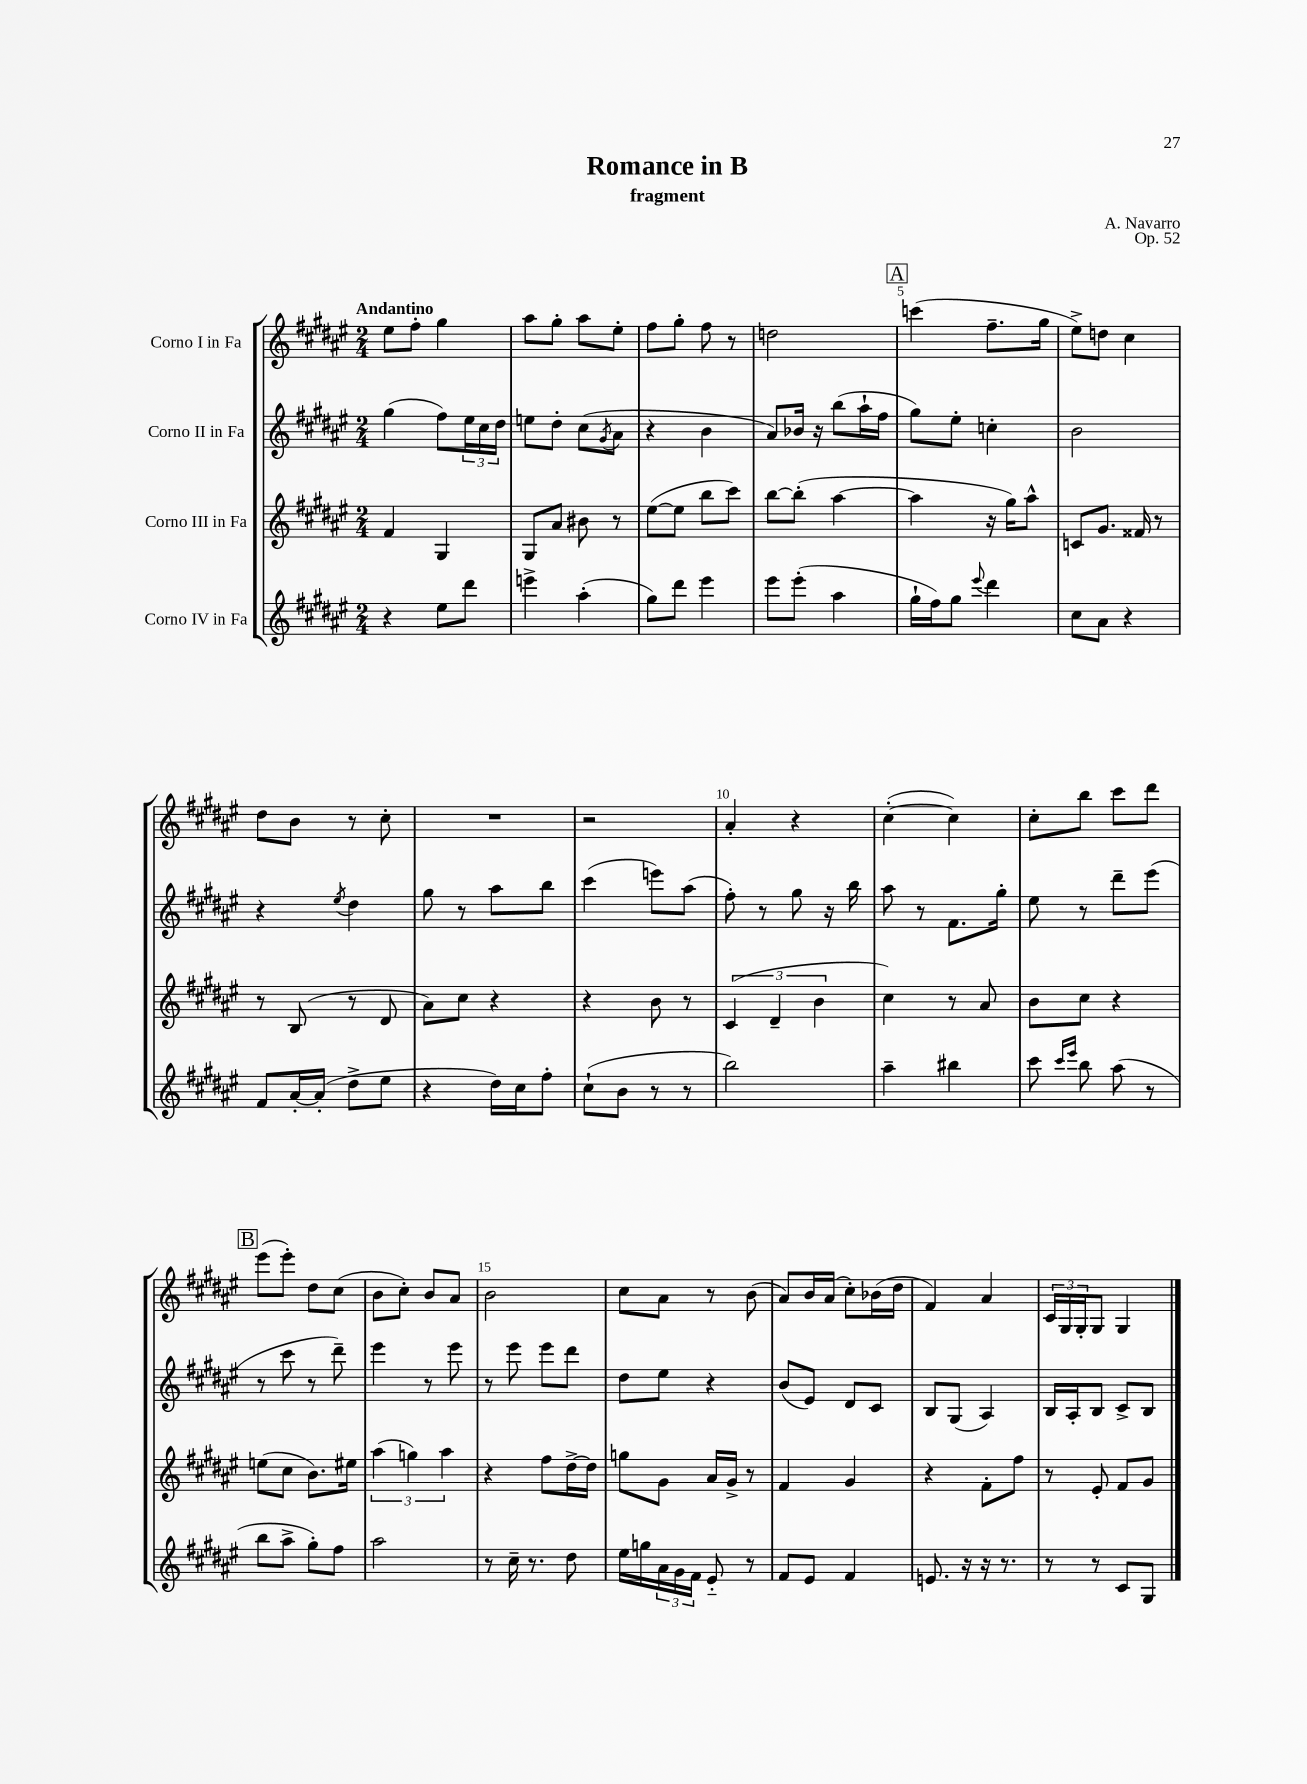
\header { title = "Romance in B" composer = "A. Navarro" subtitle = "fragment" opus = "Op. 52" }
<<
\new StaffGroup <<
\new Staff = "s0" \with { instrumentName = "Corno I in Fa" } {
    \clef treble \key fis \major \numericTimeSignature \time 2/4 \tempo "Andantino"
    eis''8 fis''8-. gis''4 |
    ais''8 gis''8-. ais''8 eis''8-. |
    fis''8 gis''8-. fis''8 r8 |
    d''2 |
    \mark \markup { \box "A" } c'''4( fis''8.-- gis''16 |
    eis''8->) d''8 cis''4 |
    dis''8 b'8 r8 cis''8-. |
    R2 |
    r2 |
    ais'4-. r4 |
    cis''4~-.( cis''4) |
    cis''8-. b''8 cis'''8 dis'''8 |
    \mark \markup { \box "B" } eis'''8( eis'''8-.) dis''8 cis''8( |
    b'8 cis''8-.) b'8 ais'8 |
    b'2 |
    cis''8 ais'8 r8 b'8( |
    ais'8) b'16 ais'16( cis''8-.) bes'16( dis''16 |
    fis'4) ais'4 |
    \tuplet 3/2 { cis'16 gis16 gis16-. } gis8 gis4 \bar "|." |
}
\new Staff = "s1" \with { instrumentName = "Corno II in Fa" } {
    \clef treble \key fis \major \numericTimeSignature \time 2/4
    gis''4( fis''8) \tuplet 3/2 { eis''16 cis''16 dis''16 } |
    e''8 dis''8-. cis''8( \acciaccatura { gis'8 } ais'8 |
    r4 b'4 |
    ais'8) bes'16 r16 b''8( ais''16-! fis''16 |
    \mark \markup { \box "A" } gis''8) eis''8-. c''4-. |
    b'2 |
    r4 \acciaccatura { eis''8 } dis''4 |
    gis''8 r8 ais''8 b''8 |
    cis'''4( e'''8) ais''8( |
    fis''8-.) r8 gis''8 r16 b''16 |
    ais''8 r8 fis'8. gis''16-. |
    eis''8 r8 dis'''8-- eis'''8( |
    \mark \markup { \box "B" } r8 cis'''8 r8 dis'''8--) |
    eis'''4 r8 eis'''8 |
    r8 eis'''8 eis'''8 dis'''8 |
    dis''8 eis''8 r4 |
    b'8( eis'8) dis'8 cis'8 |
    b8 gis8( ais4) |
    b16 ais16-. b8 cis'8-> b8 \bar "|." |
}
\new Staff = "s2" \with { instrumentName = "Corno III in Fa" } {
    \clef treble \key fis \major \numericTimeSignature \time 2/4
    fis'4 gis4 |
    gis8 ais'8 bis'8 r8 |
    eis''8~( eis''8 b''8 cis'''8) |
    b''8~ b''8-.( ais''4~ |
    \mark \markup { \box "A" } ais''4 r16 gis''16) ais''8-^ |
    c'8 gis'8. fisis'16 r8 |
    r8 b8( r8 dis'8 |
    ais'8) cis''8 r4 |
    r4 b'8 r8 |
    \tuplet 3/2 { cis'4( dis'4-- b'4 } |
    cis''4) r8 ais'8 |
    b'8 cis''8 r4 |
    \mark \markup { \box "B" } e''8( cis''8 b'8.) eis''16 |
    \tuplet 3/2 { ais''4( g''4) ais''4 } |
    r4 fis''8 dis''16~-> dis''16 |
    g''8 gis'8 ais'16 gis'16-> r8 |
    fis'4 gis'4 |
    r4 fis'8-. fis''8 |
    r8 eis'8-. fis'8 gis'8 \bar "|." |
}
\new Staff = "s3" \with { instrumentName = "Corno IV in Fa" } {
    \clef treble \key fis \major \numericTimeSignature \time 2/4
    r4 eis''8 dis'''8 |
    e'''4-> ais''4-.( |
    gis''8) dis'''8 eis'''4 |
    eis'''8 eis'''8-.( ais''4 |
    \mark \markup { \box "A" } gis''16-! fis''16) gis''8 \appoggiatura { eis'''8 } dis'''4 |
    cis''8 ais'8 r4 |
    fis'8 ais'16~-. ais'16-.( dis''8-> eis''8 |
    r4 dis''16) cis''16 fis''8-. |
    cis''8-!( b'8 r8 r8 |
    b''2) |
    ais''4-- bis''4 |
    cis'''8 \grace { cis'''16 eis'''16 } b''8 ais''8( r8 |
    \mark \markup { \box "B" } b''8 ais''8-> gis''8-.) fis''8 |
    ais''2 |
    r8 cis''16-- r8. dis''8 |
    eis''16 g''16 \tuplet 3/2 { ais'16 gis'16 fis'16 } eis'8-_ r8 |
    fis'8 eis'8 fis'4 |
    e'8. r16 r16 r8. |
    r8 r8 cis'8 gis8 \bar "|." |
}
>>
>>
\layout { \context { \Score \override BarNumber.break-visibility = ##(#f #t #t) barNumberVisibility = #(every-nth-bar-number-visible 5) } }
